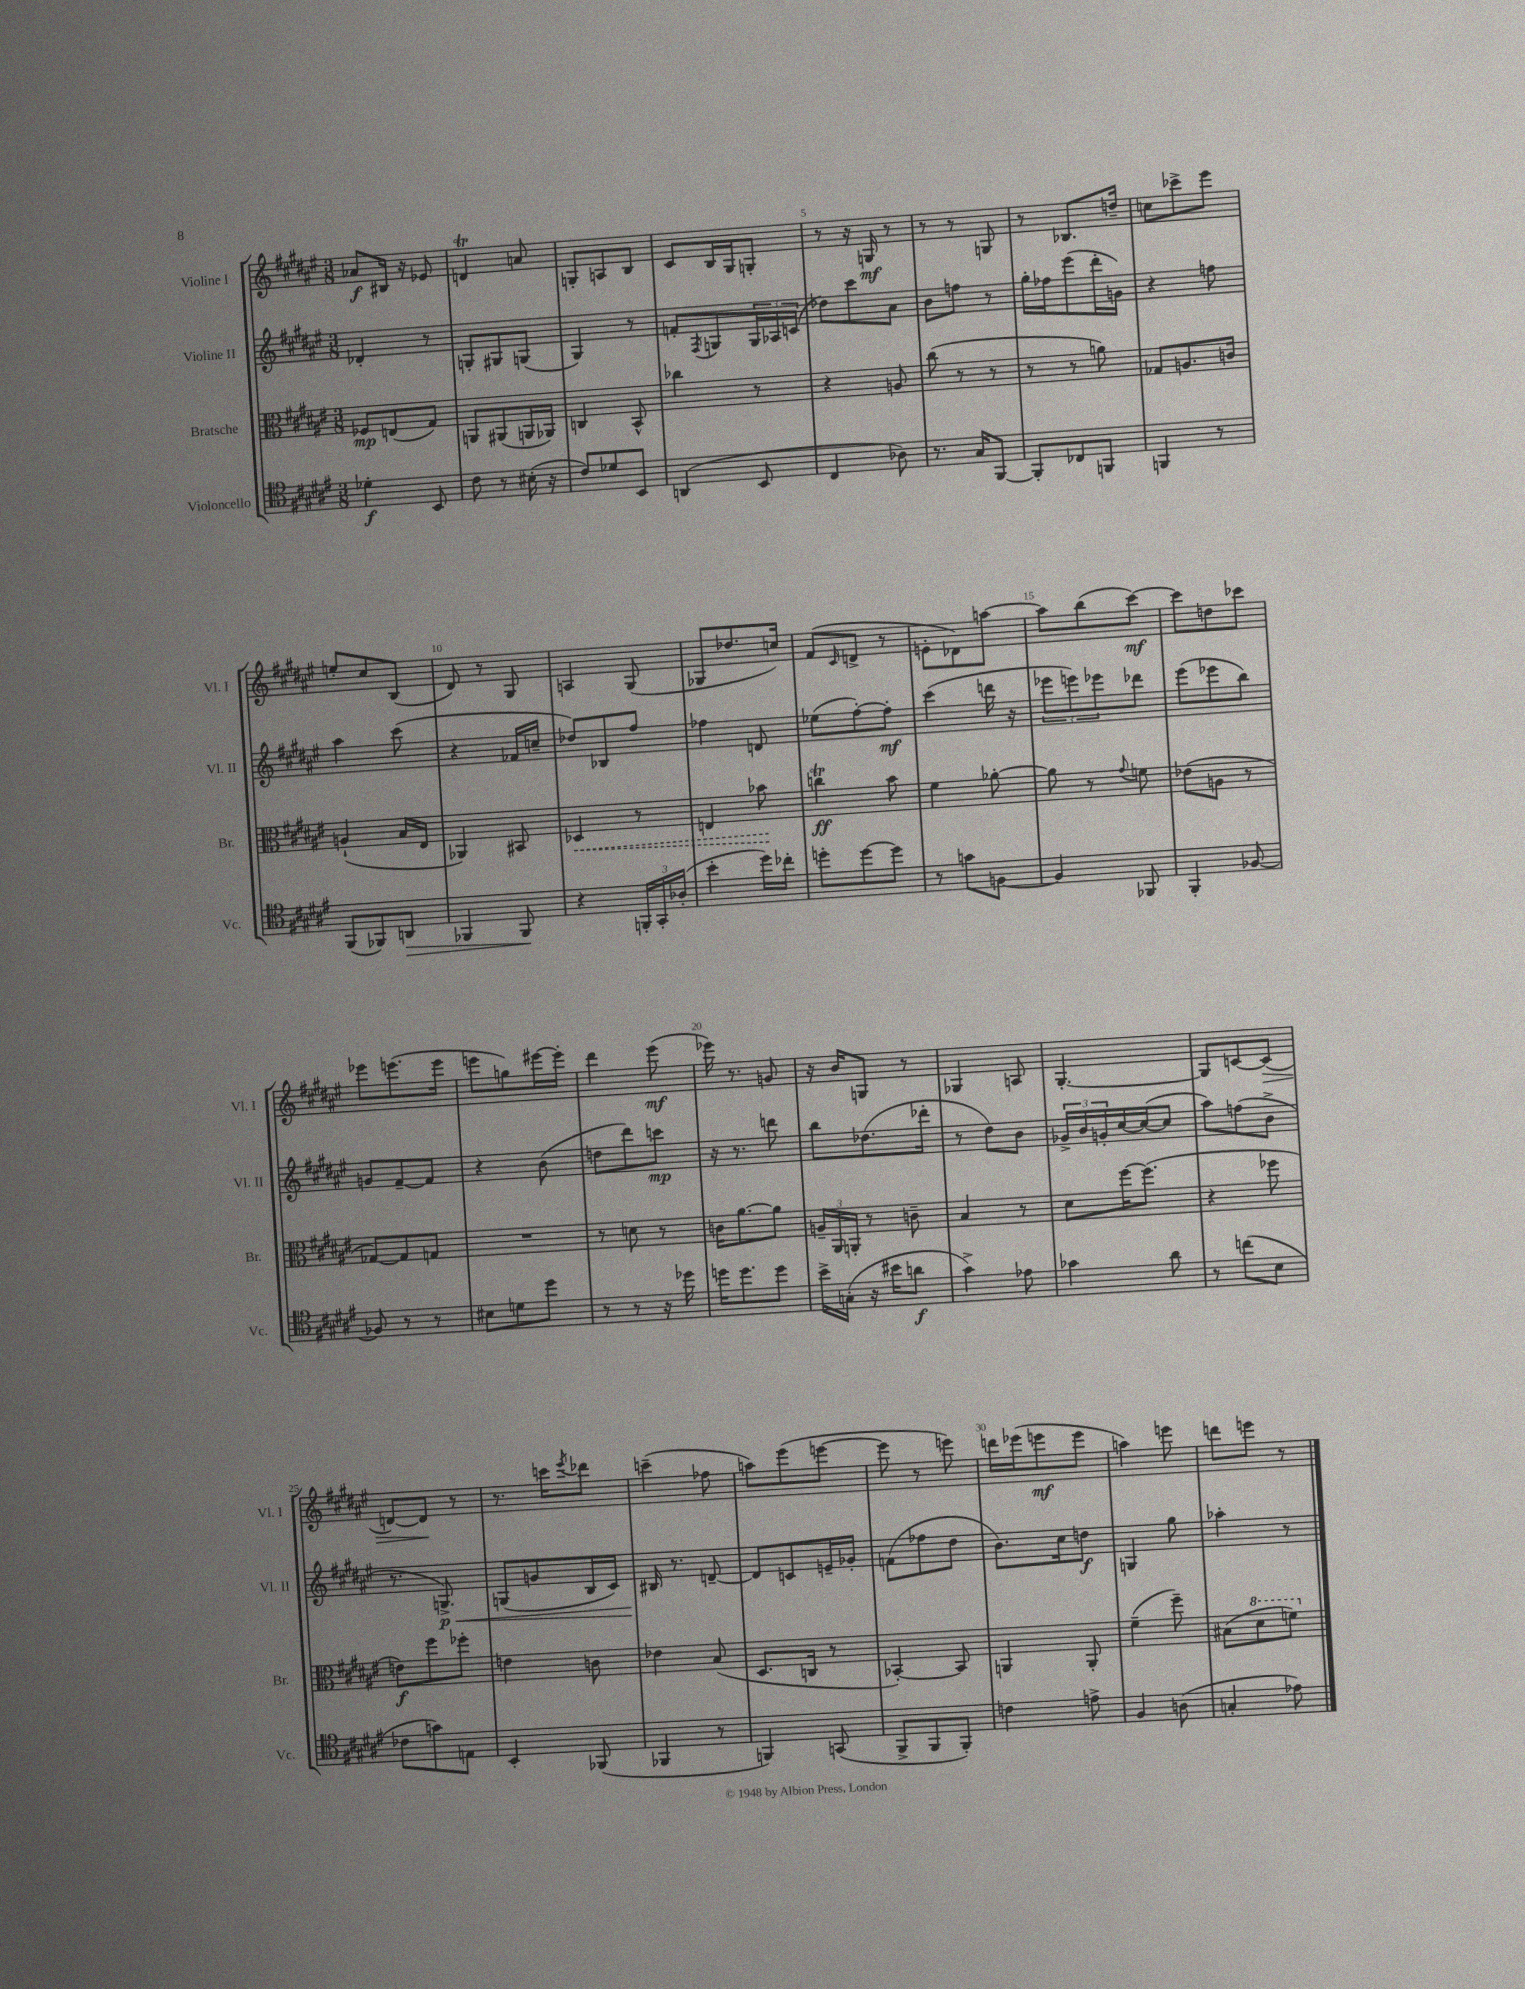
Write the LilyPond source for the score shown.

<<
\new StaffGroup <<
\new Staff = "s0" \with { instrumentName = "Violine I" shortInstrumentName = "Vl. I" } {
    \clef treble \key fis \major \numericTimeSignature \time 3/8
    aes'8\f bis16 r16 ees'8 |
    d'4\trill a'8 |
    g8-. a8 b8 |
    cis'8 b16 gis16 g8-. |
    r8 r16 g16\mf r8 |
    r8 r8 g8 |
    r8 bes8. d''16-- |
    c''8 ces'''8-> eis'''8 |
    e''8-. cis''8 b8( |
    dis'8) r8 gis8 |
    a4 gis8( |
    ges8 des''8. c''16) |
    fis'8( \grace { cis'16 } d'8-> r8 |
    e'8-. des'8) a''8~ |
    a''8 b''8( cis'''8~\mf) |
    cis'''8 d''8 ces'''8 |
    ees'''8 e'''8.( e'''16 |
    e'''8 g''8) eis'''16~ eis'''16-. |
    dis'''4 eis'''8\mf( |
    ees'''16) r8. g'8 |
    r16 b'16 g8 r8 |
    ges4 a8 |
    gis4.~-. |
    gis8 c'8~ c'8\>( |
    d'8~) d'8\! r8 |
    r8. c'''16 \acciaccatura { eis'''8 } des'''8 |
    c'''4--( fes''8 |
    a''8) eis'''8( e'''8~ |
    e'''8 r8 e'''8) |
    d'''16 ees'''16( e'''8\mf e'''8 |
    a''4) e'''8 |
    d'''8 e'''8 r8 \bar "|." |
}
\new Staff = "s1" \with { instrumentName = "Violine II" shortInstrumentName = "Vl. II" } {
    \clef treble \key fis \major \numericTimeSignature \time 3/8
    des'4-. r8 |
    g8-. gis8 g8( |
    gis4) r8 |
    f'8-. \acciaccatura { fis8 } g8 \tuplet 3/2 { g16 aes16 c'16( } |
    des''8) cis'''8 ais'8 |
    b'8 f''8 r8 |
    gis''16-. fes''16 eis'''8( dis'''16-. g'16) |
    r4 f''8 |
    ais''4 cis'''8( |
    r4 fes'16 c''16-- |
    des''8) bes8 fis''8 |
    fes''4 d'8 |
    ees''8( fis''8~-.) fis''8-.\mf |
    cis'''4( d'''16 r16 |
    \tuplet 3/2 { ees'''8 e'''8) ees'''8 } des'''8 |
    eis'''8( ees'''8 b''8) |
    g'8 fis'8~-- fis'8 |
    r4 b'8( |
    d''8 dis'''8) c'''8\mp |
    r16 r8. d'''8 |
    b''8 des''8.( des'''16-. |
    r8 dis''8) b'8 |
    \tuplet 3/2 { ges'16-> b'16 g'16-. } cis''16~ cis''16~( cis''8 |
    ais''8) f''8( b'8-> |
    r8. g8.->\p\<) |
    g8( g'8 b16 cis'16) |
    bis16\! r8. d'8~-- |
    d'8 c'8 e'16-- ges'16-. |
    f'8( fes''8 dis''8 |
    b'8.) cis''16 d''8\f |
    g4 gis''8 |
    aes''4-. r8 \bar "|." |
}
\new Staff = "s2" \with { instrumentName = "Bratsche" shortInstrumentName = "Br." } {
    \clef alto \key fis \major \numericTimeSignature \time 3/8
    fes8\mp e8( gis8) |
    a,8 ais,8( a,16 aes,16) |
    c4 b,8-^ |
    ces''4 r8 |
    r4 a8 |
    cis''8( r8 r8 |
    r8 r8 a'8) |
    ges8 a8. c'16 |
    a4-!( b16 eis16 |
    aes,4) bis,8 |
    \once \override Hairpin.style = #'dashed-line des4\< r8 |
    e4 bes'8\! |
    c''4\trill\ff b'8 |
    fis'4 aes'8~-. |
    aes'8 r8 \appoggiatura { gis'8 } f'8 |
    ees'8( a8 r8 |
    ges8~) ges8 g8 |
    R4. |
    r8 d'8 r8 |
    c'16 ais'8.~ ais'8 |
    \tuplet 3/2 { a16-- ais,16 a,16-. } r8 c'8-- |
    b4 r8 |
    dis'8 fis''16~ fis''8.( |
    r4 fes''8 |
    e'8\f) fis''8 fes''8-. |
    e'4 c'8 |
    ees'4 b8( |
    dis8. c16 r8 |
    bes,4~-.) bes,8 |
    a,4 a,8-. |
    fis'4--( fis''8--) |
    bis8( \ottava #1 dis''8 f''8) \ottava #0 \bar "|." |
}
\new Staff = "s3" \with { instrumentName = "Violoncello" shortInstrumentName = "Vc." } {
    \clef tenor \key fis \major \numericTimeSignature \time 3/8
    des'4-.\f b,8 |
    cis'8 r8 bis16-.( r16 |
    cis'8) des'8 b,8 |
    a,4( b,8 |
    cis4 aes8) |
    r8. gis16 fis,8~ |
    fis,8-. ces8 f,8 |
    f,4 r8 |
    fis,8( fes,8) a,8\> |
    fes,4 fes,8\! |
    r4 \tuplet 3/2 { f,16-. gis,16-. aes16-.( } |
    b'4-. dis''16) ces''16-. |
    d''8-. d''8~ d''8 |
    r8 g'8 f8~ |
    f4 fes,8 |
    fis,4-. fes8~ |
    fes8 r8 r8 |
    bis8 d'8 dis''8 |
    r8 r8 r16 des''16 |
    d''16 d''8. d''8 |
    b'16-> g16-.( r16 bis'16 a'8\f |
    gis'4->) ees'8 |
    ges'4 ais'8 |
    r8 c''8( b8 |
    ces'8 g'8) e8 |
    b,4-. fes,8( |
    fes,4 r8 |
    f,4) g,8( |
    fis,8-> fis,8 fis,8-.) |
    c'4 e'8-> |
    fis4 a8( |
    g4-. ees'8) \bar "|." |
}
>>
>>
\layout { \context { \Score \override BarNumber.break-visibility = ##(#f #t #t) barNumberVisibility = #(every-nth-bar-number-visible 5) } }
